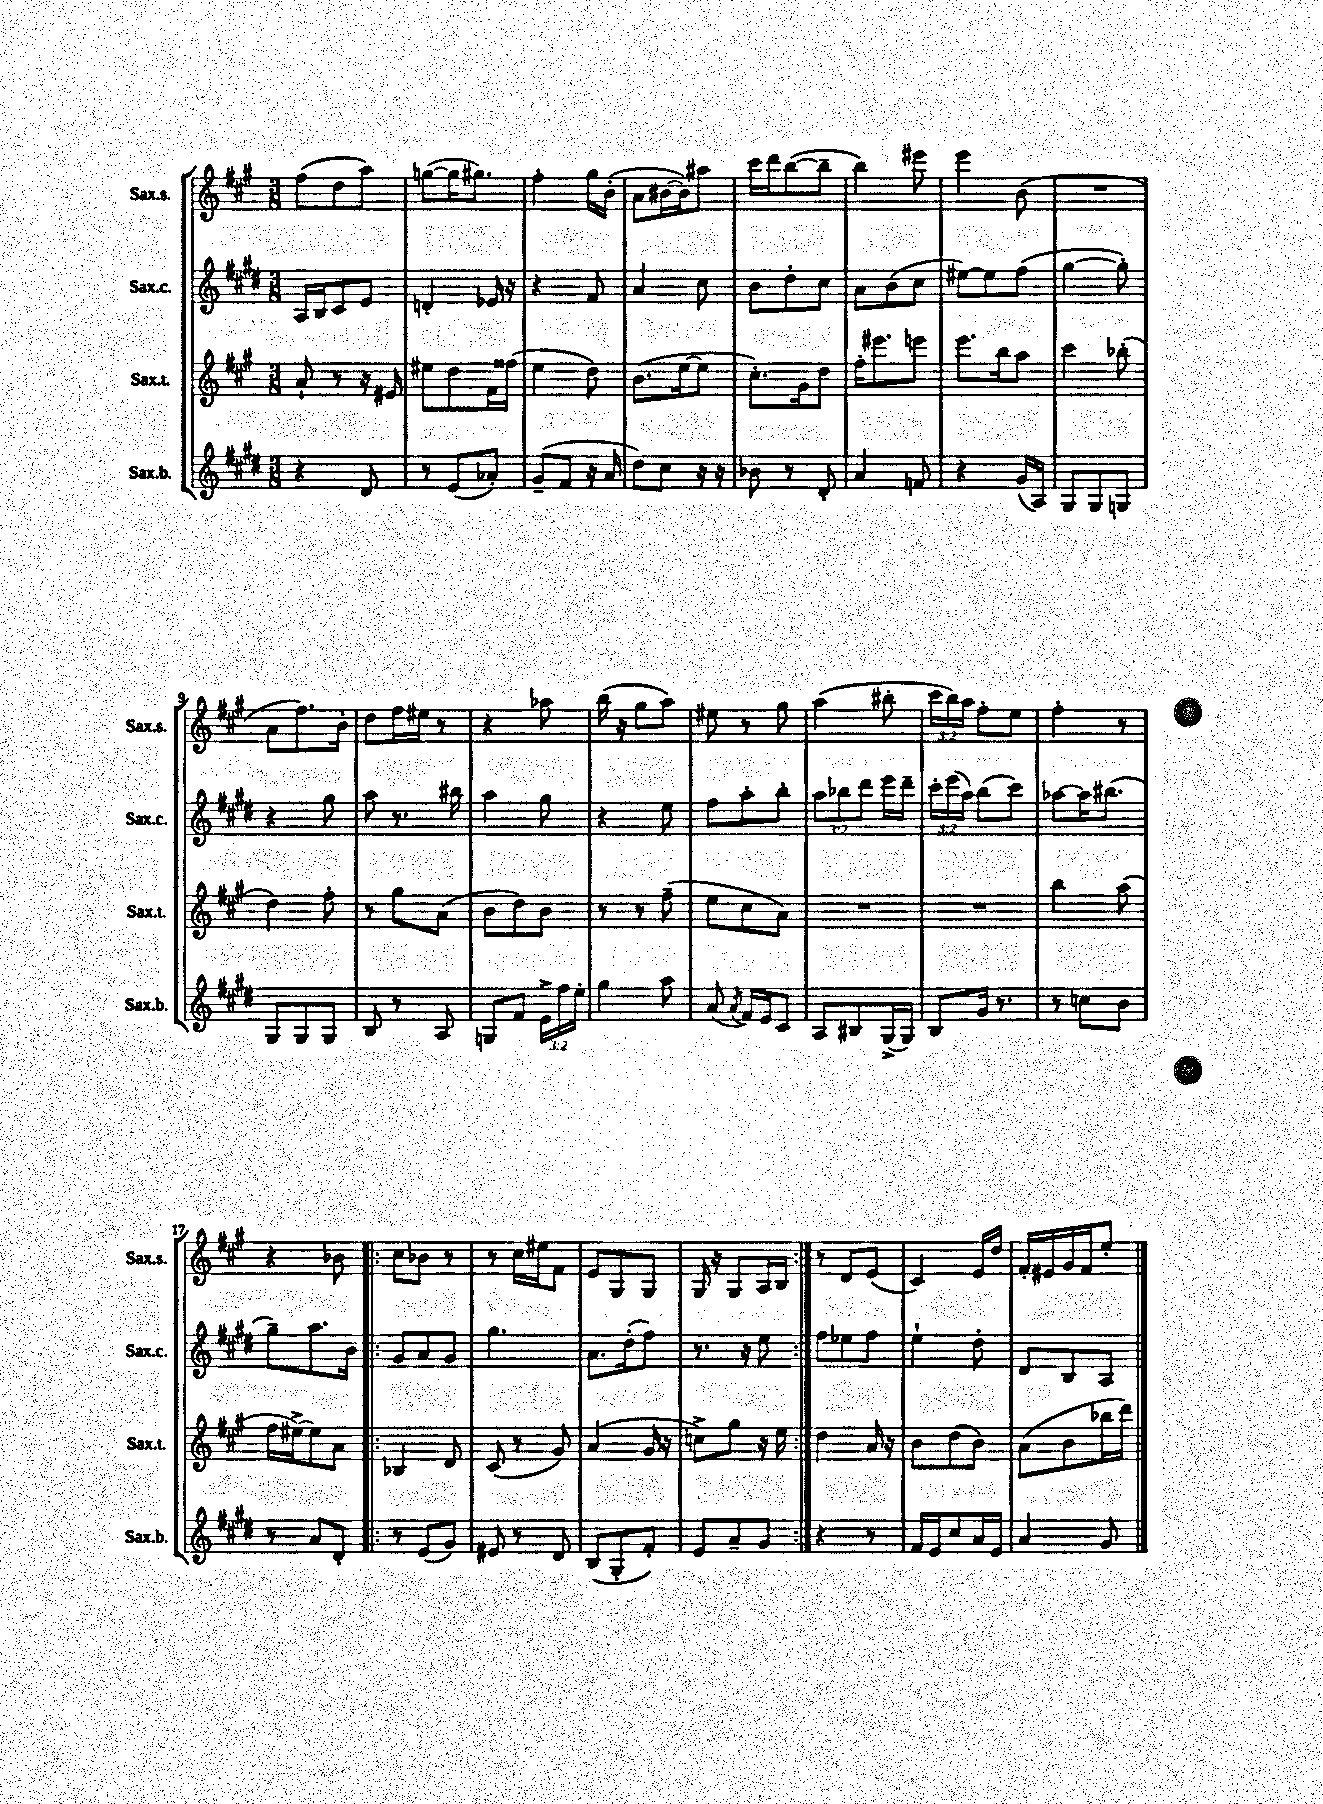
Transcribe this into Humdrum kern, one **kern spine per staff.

**kern	**kern	**kern	**kern
*staff4	*staff3	*staff2	*staff1
*clefG2	*clefG2	*clefG2	*clefG2
*k[f#c#g#d#]	*k[f#c#g#]	*k[f#c#g#d#]	*k[f#c#g#]
*M3/8	*M3/8	*M3/8	*M3/8
4r	8a`	16A	(8ff#
.	.	16B	.
.	8r	8c#	8dd
8d#	16r	8e	8aa)
.	16e#	.	.
=	=	=	=
8r	8ee#	4d'	([8gg
(8e	8dd	.	16gg]
.	.	.	8.gg#)
8a-')	16f#	16e-	.
.	(16ff##	16r	.
=	=	=	=
(8g#~	4ee	4r	4ff#'
8f#	.	.	.
16r	8dd)	8f#	16gg#
16a	.	.	(16b'
=	=	=	=
8dd#)	(8.b	4a	8a
8cc#	.	.	[16b#
.	[16ee	.	16b#])
16r	8ee]	8cc#	8aa#
16r	.	.	.
=	=	=	=
8b-	8.cc#')	8b	16ccc#
.	.	.	16ddd
8r	.	8dd#'	([8bb
.	16g#	.	.
8d#'	8dd	8cc#	8bb~]
=	=	=	=
4a	16ff#'	8a	4bb)
.	8.eee#	.	.
.	.	(8b	.
8f	8eee	8cc#	8eee#
=	=	=	=
4r	8.eee	[8ee#)	4eee
.	.	8ee#]	.
.	16bb	.	.
(16g#	8aa	(8ff#	(8b
16A)	.	.	.
=	=	=	=
8G#	4ccc#	[4gg#	4.r
8G#	.	.	.
8G	(8bb-'	8gg#'])	.
=	=	=	=
8G#	4dd)	4r	8a
8G#	.	.	8.ff#)
8G#	8ff#'	8gg#	.
.	.	.	16b'
=	=	=	=
8B	8r	8aa	8dd
8r	8gg#	8.r	16ff#
.	.	.	16ee#
8A	(8a	.	8r
.	.	16bb#	.
=	=	=	=
8G	8b	4aa	4r
8f#	8dd)	.	.
24e^	8b	8gg#	8aa-
24ff#	.	.	.
24ee'	.	.	.
=	=	=	=
4gg#	8r	4r	(16bb
.	.	.	16r
.	8r	.	8gg#
8aa	(8ff#~	8ee	8aa)
=	=	=	=
(8a	8ee	8ff#	8ee#
8qa	.	.	.
16f#)	8cc#	8aa'	8r
16e	.	.	.
8c#	8a)	8bb'	8gg#
=	=	=	=
8A	4.r	12aa	(4aa
.	.	12bb-	.
8B#	.	.	.
.	.	12ddd#	.
(16G#^	.	16eee	8bb#'
16G#)	.	16ddd#~	.
=	=	=	=
8B	4.r	24ccc#'	24ccc#
.	.	(24eee	24bb)
.	.	24aa)	24aa
16g#	.	(8bb	8ff#'
8.r	.	.	.
.	.	8ccc#)	8ee
=	=	=	=
8r	4bb	[8aa-	4ff#'
8cc	.	16aa-]	.
.	.	(8.bb#	.
8b	(8aa	.	8r
=	=	=	=
8r	16ff#	8gg#~)	4r
.	[16ee#^)	.	.
8a	8ee#]	8.aa	.
8d#'	8a	.	8b-
.	.	16b	.
=!|:	=!|:	=!|:	=!|:
8r	4B-	8g#	8cc#
(8e	.	8a	8b-
8g#)	8d	8g#	8r
=	=	=	=
8e#	(8c#	4.gg#	8r
8r	8r	.	16cc#
.	.	.	16ee#
8d#	8g#)	.	8f#
=	=	=	=
(8B	(4a	8.a	8e
8G#'	.	.	8G#
.	.	(16dd#'	.
8f#')	16g#	8ff#)	8G#
.	16r	.	.
=	=	=	=
8e	8cc^)	8.r	16G#
.	.	.	16r
8a~	8gg#	.	8G#
.	.	16r	.
8g#	16r	8ee	16A
.	16ee	.	16B
=:|!	=:|!	=:|!	=:|!
4r	4dd	8ff#	8r
.	.	8ee-	8d
8r	16a	8ff#	(8e
.	16r	.	.
=	=	=	=
16f#	8b	4ee`	4c#)
16e	.	.	.
8cc#	(8dd	.	.
16a	8b)	8dd#'	16e
16e	.	.	16dd
=	=	=	=
4a	(8a	8d#	16f#'
.	.	.	16e#
.	8b	8B	16g#
.	.	.	16f#
8g#	16bb-	8A	8ee'
.	16ddd)	.	.
==	==	==	==
*-	*-	*-	*-
